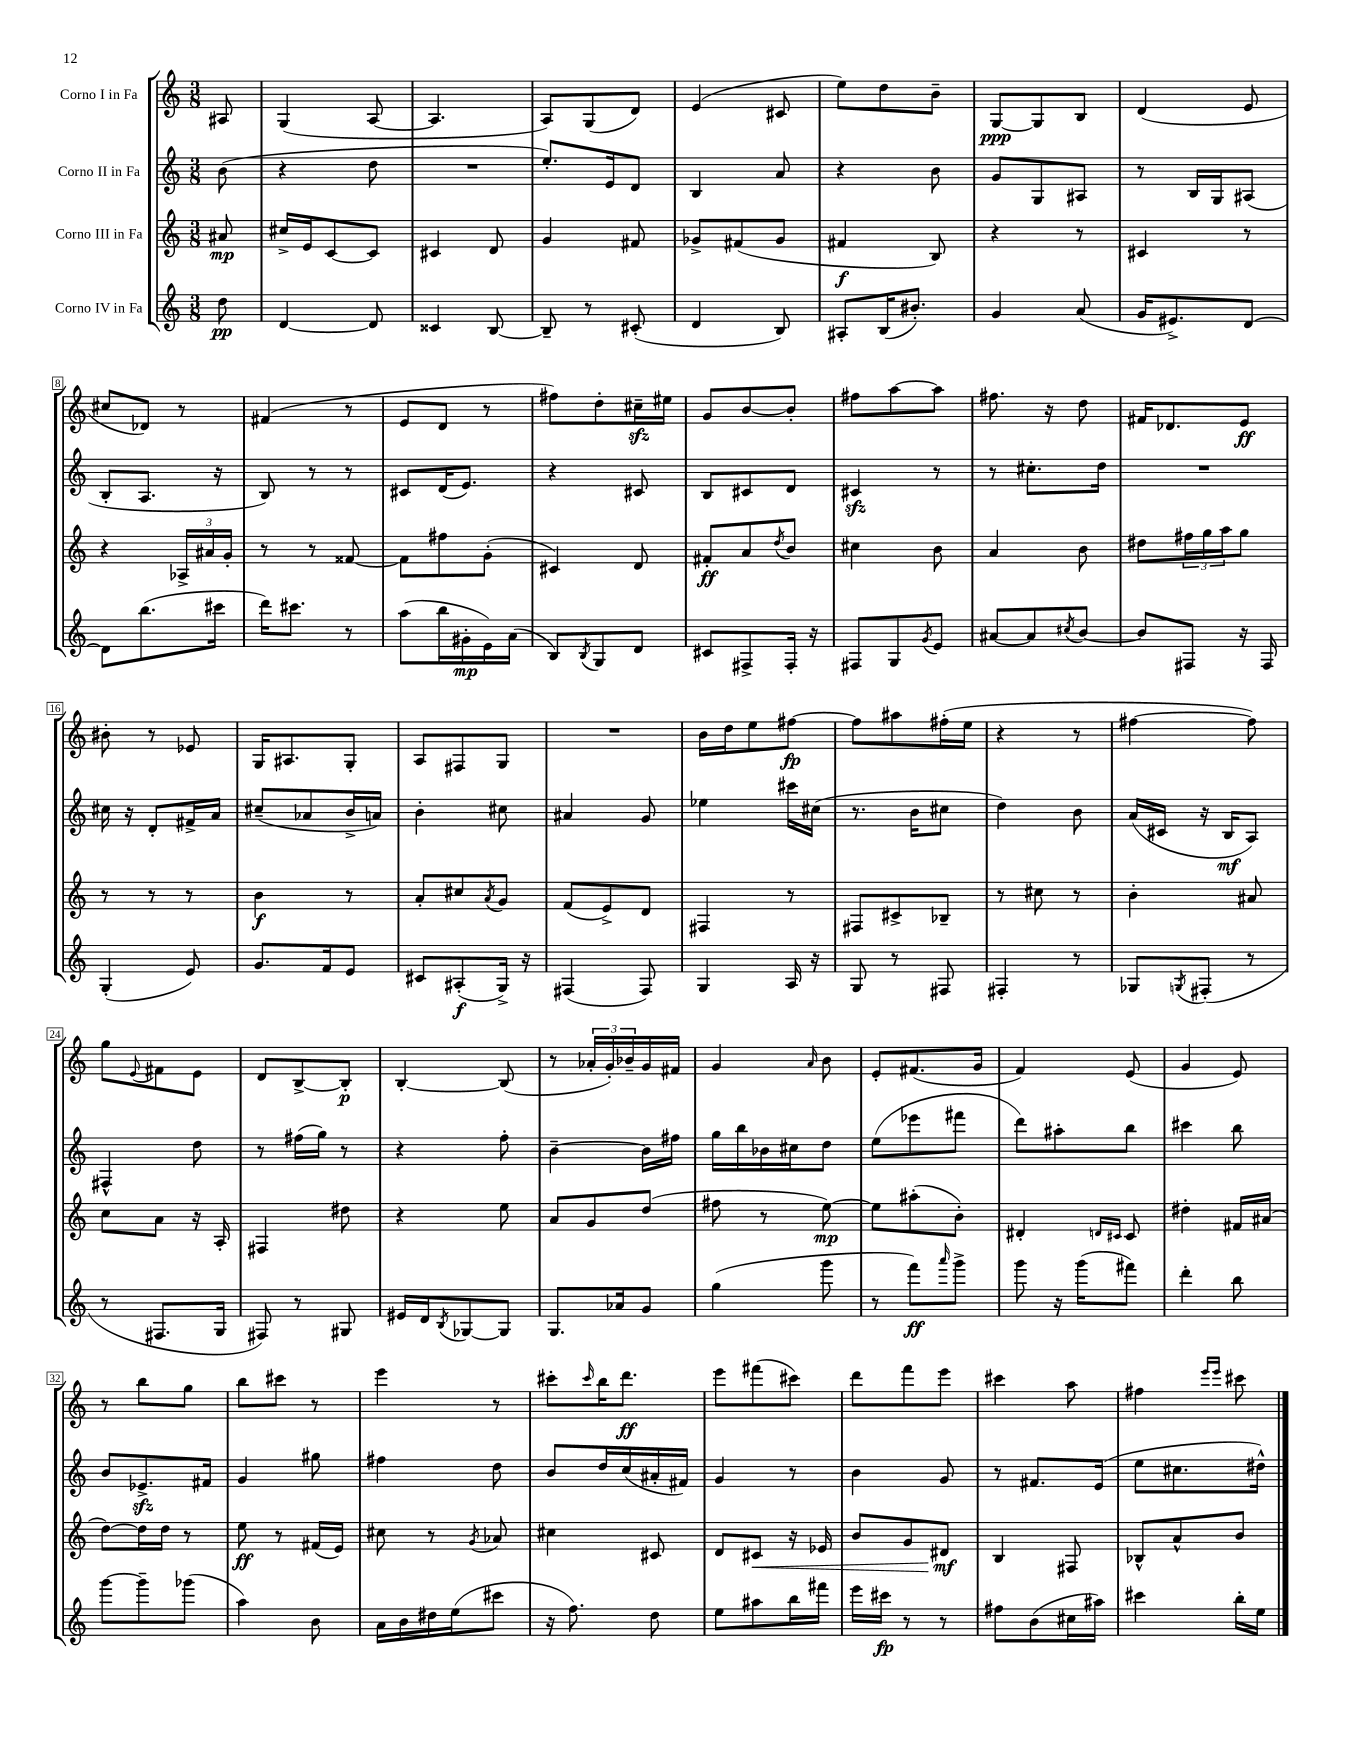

**kern	**dynam	**kern	**dynam	**kern	**dynam	**kern	**dynam
*part4	*part4	*part3	*part3	*part2	*part2	*part1	*part1
*staff4	*staff4	*staff3	*staff3	*staff2	*staff2	*staff1	*staff1
*I"Corno IV in Fa	*	*I"Corno III in Fa	*	*I"Corno II in Fa	*	*I"Corno I in Fa	*
*clefG2	*	*clefG2	*	*clefG2	*	*clefG2	*
*k[]	*	*k[]	*	*k[]	*	*k[]	*
*M3/8	*	*M3/8	*	*M3/8	*	*M3/8	*
=	=	=	=	=	=	=	=
8dd\	pp	8a#X/	mp	(8b\	.	8A#X/	.
=1	=1	=1	=1	=1	=1	=1	=1
[4d/	.	16cc#X^/LL	.	4r	.	(4G/	.
.	.	16e/J	.	.	.	.	.
.	.	[8c/	.	.	.	.	.
8d/]	.	8c/J]	.	8dd\	.	[8A/	.
=2	=2	=2	=2	=2	=2	=2	=2
4c##X/	.	4c#X/	.	4.r	.	4.A/]	.
[8B/	.	8d/	.	.	.	.	.
=3	=3	=3	=3	=3	=3	=3	=3
8B~/]	.	4g/	.	8.ee'/L)	.	8A/L)	.
8r	.	.	.	.	.	(8G/	.
.	.	.	.	16e/k	.	.	.
(8c#X'/	.	8f#X/	.	8d/J	.	8d/J)	.
=4	=4	=4	=4	=4	=4	=4	=4
4d/	.	8g-X^/L	.	4B/	.	(4e/	.
.	.	(8f#X/	.	.	.	.	.
8B/)	.	8g-/J	.	8a/	.	8c#X/	.
=5	=5	=5	=5	=5	=5	=5	=5
8A#X'/L	.	4f#X/	f	4r	.	8ee\L)	.
(16B/K	.	.	.	.	.	8dd\	.
8.b#X'/J)	.	.	.	.	.	.	.
.	.	8B/)	.	8b\	.	8b~\J	.
=6	=6	=6	=6	=6	=6	=6	=6
4g/	.	4r	.	8g/L	.	[8G/L	ppp
.	.	.	.	8G/	.	8G/]	.
(8a/	.	8r	.	8A#X/J	.	8B/J	.
=7	=7	=7	=7	=7	=7	=7	=7
16g/KL	.	4c#X/	.	8r	.	(4d/	.
8.e#X^/)	.	.	.	.	.	.	.
.	.	.	.	16B/LL	.	.	.
.	.	.	.	16G/J	.	.	.
[8d/J	.	8r	.	(8A#X/J	.	8e/	.
!!LO:LB:g=z
=8	=8	=8	=8	=8	=8	=8	=8
8d\L]	.	4r	.	8B'/L	.	8cc#X/L	.
(8.bb\	.	.	.	8.A/J	.	8d-X/J)	.
.	.	24A-X^/LL	.	.	.	8r	.
.	.	24a#X/	.	.	.	.	.
16ccc#X\Jk	.	.	.	16r	.	.	.
.	.	24g'/JJ	.	.	.	.	.
=9	=9	=9	=9	=9	=9	=9	=9
16ddd\KL)	.	8r	.	8B/)	.	(4f#X/	.
8.ccc#X\J	.	.	.	.	.	.	.
.	.	8r	.	8r	.	.	.
8r	.	[8f##X/	.	8r	.	8r	.
=10	=10	=10	=10	=10	=10	=10	=10
(8aa\L	.	8f##\L]	.	8c#X/L	.	8e/L	.
16bb\L	.	8ff#X\	.	(16d/K	.	8d/J	.
16g#X'\	mp	.	.	8.e/J)	.	.	.
16e\)	.	(8g'\J	.	.	.	8r	.
(16a\JJ	.	.	.	.	.	.	.
=11	=11	=11	=11	=11	=11	=11	=11
8B/L)	.	4c#X/)	.	4r	.	8ff#X\L)	.
8qB/	.	.	.	.	.	.	.
8G/	.	.	.	.	.	8dd'\	.
8d/J	.	8d/	.	8c#X/	.	16cc#Xzz~\L	.
.	.	.	.	.	.	16ee#X\JJ	.
=12	=12	=12	=12	=12	=12	=12	=12
8c#X/L	.	8f#X'/L	ff	8B/L	.	8g/L	.
8F#X^/	.	8a/	.	8c#X/	.	[8b/	.
.	.	8qdd/	.	.	.	.	.
16F#'/Jk	.	8b/J	.	8d/J	.	8b'/J]	.
16r	.	.	.	.	.	.	.
=13	=13	=13	=13	=13	=13	=13	=13
8F#X/L	.	4cc#X\	.	4c#Xzz/	.	8ff#X\L	.
8G/	.	.	.	.	.	[8aa\	.
8qg/	.	.	.	.	.	.	.
8e/J	.	8b\	.	8r	.	8aa\J]	.
=14	=14	=14	=14	=14	=14	=14	=14
[8a#X/L	.	4a/	.	8r	.	8.ff#X\	.
8a#/]	.	.	.	8.cc#X'\L	.	.	.
.	.	.	.	.	.	16r	.
8qcc#X/	.	.	.	.	.	.	.
[8b/J	.	8b\	.	.	.	8dd\	.
.	.	.	.	16dd\Jk	.	.	.
=15	=15	=15	=15	=15	=15	=15	=15
8b/L]	.	8dd#X\L	.	4.r	.	16f#X/KL	.
.	.	.	.	.	.	8.d-X/	.
8F#X/J	.	24ff#X\L	.	.	.	.	.
.	.	24gg\	.	.	.	.	.
.	.	24aa\J	.	.	.	.	.
16r	.	8gg\J	.	.	.	8e/J	ff
16F#/	.	.	.	.	.	.	.
!!LO:LB:g=z
=16	=16	=16	=16	=16	=16	=16	=16
(4G'/	.	8r	.	16cc#X\	.	8b#X'\	.
.	.	.	.	16r	.	.	.
.	.	8r	.	8d'/L	.	8r	.
8e/)	.	8r	.	16f#X^/L	.	8e-X/	.
.	.	.	.	16a/JJ	.	.	.
=17	=17	=17	=17	=17	=17	=17	=17
8.g/L	.	4b\	f	(8cc#X~/L	.	16G/KL	.
.	.	.	.	.	.	8.A#X/	.
.	.	.	.	8a-X/	.	.	.
16f/k	.	.	.	.	.	.	.
8e/J	.	8r	.	16b^/L	.	8G'/J	.
.	.	.	.	16an/JJ)	.	.	.
=18	=18	=18	=18	=18	=18	=18	=18
8c#X/L	.	8a'/L	.	4b'\	.	8A/L	.
(8A#X'/	f	8cc#X/	.	.	.	8F#X/	.
.	.	8qa/	.	.	.	.	.
16G^/Jk)	.	8g/J	.	8cc#X\	.	8G/J	.
16r	.	.	.	.	.	.	.
=19	=19	=19	=19	=19	=19	=19	=19
(4F#X/	.	(8f/L	.	4a#X/	.	4.r	.
.	.	8e^/)	.	.	.	.	.
8F#/)	.	8d/J	.	8g/	.	.	.
=20	=20	=20	=20	=20	=20	=20	=20
4G/	.	4F#X/	.	4ee-X\	.	16b\LL	.
.	.	.	.	.	.	16dd\J	.
.	.	.	.	.	.	8ee\	.
16A/	.	8r	.	16ccc#X\LL	.	[8ff#X\J	fp
16r	.	.	.	(16cc#X\JJ	.	.	.
=21	=21	=21	=21	=21	=21	=21	=21
8G/	.	8F#X/L	.	8.r	.	8ff#\L]	.
8r	.	8c#X^/	.	.	.	8aa#X\	.
.	.	.	.	16b\KL	.	.	.
8F#X/	.	8B-X~/J	.	8cc#X\J	.	(16ff#X'\L	.
.	.	.	.	.	.	16ee\JJ	.
=22	=22	=22	=22	=22	=22	=22	=22
4F#X'/	.	8r	.	4dd\)	.	4r	.
.	.	8cc#X\	.	.	.	.	.
8r	.	8r	.	8b\	.	8r	.
=23	=23	=23	=23	=23	=23	=23	=23
8G-X/L	.	4b'\	.	(16a/LL	.	[4ff#X\	.
.	.	.	.	16c#X/JJ	.	.	.
8qGn/	.	.	.	.	.	.	.
(8F#X'/J	.	.	.	16r	.	.	.
.	.	.	.	16B/KL	mf	.	.
8r	.	8a#X/	.	8A/J)	.	8ff#\])	.
!!LO:LB:g=z
=24	=24	=24	=24	=24	=24	=24	=24
8r	.	8cc\L	.	4F#X^^/	.	8gg\L	.
.	.	.	.	.	.	8qqe/	.
8.F#X/L	.	8a\J	.	.	.	8f#X\	.
.	.	16r	.	8dd\	.	8e\J	.
16G/Jk	.	16A'/	.	.	.	.	.
=25	=25	=25	=25	=25	=25	=25	=25
8F#X/)	.	4F#X/	.	8r	.	8d/L	.
8r	.	.	.	(16ff#X\LL	.	[8B^/	.
.	.	.	.	16gg\JJ)	.	.	.
8G#X/	.	8dd#X\	.	8r	.	8B'/J]	p
=26	=26	=26	=26	=26	=26	=26	=26
16e#X/LL	.	4r	.	4r	.	[4B'/	.
16d/J	.	.	.	.	.	.	.
8qB/	.	.	.	.	.	.	.
[8G-X/	.	.	.	.	.	.	.
8G-/J]	.	8ee\	.	8ff'\	.	(8B/]	.
=27	=27	=27	=27	=27	=27	=27	=27
8.G/L	.	8a/L	.	[4b~\	.	8r	.
.	.	8g/	.	.	.	24a-X'/LL	.
.	.	.	.	.	.	24g'/)	.
16a-X/k	.	.	.	.	.	.	.
.	.	.	.	.	.	24b-X~/	.
8g/J	.	(8dd/J	.	16b\LL]	.	16g/	.
.	.	.	.	16ff#X\JJ	.	16f#X/JJ	.
=28	=28	=28	=28	=28	=28	=28	=28
(4gg\	.	8ff#X\	.	16gg\LL	.	4g/	.
.	.	.	.	16bb\	.	.	.
.	.	8r	.	16b-X\	.	.	.
.	.	.	.	16cc#X\J	.	.	.
.	.	.	.	.	.	16qqa/	.
8ggg\	.	[8ee\)	mp	8dd\J	.	8b\	.
=29	=29	=29	=29	=29	=29	=29	=29
8r	.	8ee\L]	.	(8ee\L	.	8e'/L	.
8fff\L)	ff	(8aa#X'\	.	8eee-X\	.	(8.f#X/	.
16qqaaa/	.	.	.	.	.	.	.
8ggg^\J	.	8b'\J)	.	8fff#X\J	.	.	.
.	.	.	.	.	.	16g/Jk	.
=30	=30	=30	=30	=30	=30	=30	=30
8ggg\	.	4d#X'/	.	8ddd\L)	.	4f/)	.
16r	.	.	.	8aa#X'\	.	.	.
(16ggg\KL	.	.	.	.	.	.	.
.	.	16qqdn/LL	.	.	.	.	.
.	.	16qqc#X/JJ	.	.	.	.	.
8fff#X\J)	.	8c#/	.	8bb\J	.	(8e/	.
=31	=31	=31	=31	=31	=31	=31	=31
4ddd'\	.	4dd#X'\	.	4ccc#X\	.	4g/	.
8bb\	.	16f#X/LL	.	8bb\	.	8e/)	.
.	.	(16a#X/JJ	.	.	.	.	.
!!LO:LB:g=z
=32	=32	=32	=32	=32	=32	=32	=32
[8ggg\L	.	[8dd\L)	.	8b/L	.	8r	.
8ggg~\]	.	16dd\L]	.	8.e-Xzz^/	.	8bb\L	.
.	.	16dd\JJ	.	.	.	.	.
(8ggg-X\J	.	8r	.	.	.	8gg\J	.
.	.	.	.	16f#X/Jk	.	.	.
=33	=33	=33	=33	=33	=33	=33	=33
4aa\)	.	8ee\	ff	4g/	.	8bb\L	.
.	.	8r	.	.	.	8ccc#X\J	.
8b\	.	(16f#X/LL	.	8gg#X\	.	8r	.
.	.	16e/JJ)	.	.	.	.	.
=34	=34	=34	=34	=34	=34	=34	=34
16a\LL	.	8cc#X\	.	4ff#X\	.	4eee\	.
16b\	.	.	.	.	.	.	.
16dd#X\	.	8r	.	.	.	.	.
(16ee\J	.	.	.	.	.	.	.
.	.	8qg/	.	.	.	.	.
8ccc#X\J	.	8a-X/	.	8dd\	.	8r	.
=35	=35	=35	=35	=35	=35	=35	=35
16r	.	4cc#X\	.	8b/L	.	8ccc#X'\L	.
8.ff\)	.	.	.	.	.	.	.
.	.	.	.	.	.	16qqccc#/	.
.	.	.	.	16dd/L	.	16bb\K	.
.	.	.	.	(16cc/	.	8.ddd\J	ff
8dd\	.	8c#X/	.	16a#X'/	.	.	.
.	.	.	.	16f#X/JJ)	.	.	.
=36	=36	=36	=36	=36	=36	=36	=36
8ee\L	.	8d/L	.	4g/	.	8eee\L	.
!	!	!	!LO:HP:b	!	!	!	!
8aa#X\	.	8c#X/J	<	.	.	(8fff#X\	.
16bb\L	.	16r	.	8r	.	8ccc#X\J)	.
16fff#X\JJ	.	16e-X/	.	.	.	.	.
=37	=37	=37	=37	=37	=37	=37	=37
16eee\LL	.	8b/L	.	4b\	.	8ddd\L	.
16ccc#X\JJ	fp	.	.	.	.	.	.
8r	.	8g/	.	.	.	8fff\	.
8r	.	8d#X/J	mf	8g/	.	8eee\J	.
.	.	.	[	.	.	.	.
=38	=38	=38	=38	=38	=38	=38	=38
8ff#X\L	.	4B/	.	8r	.	4ccc#X\	.
(8b\	.	.	.	8.f#X/L	.	.	.
16cc#X\L	.	8F#X/	.	.	.	8aa\	.
16aa#X\JJ)	.	.	.	(16e/Jk	.	.	.
=39	=39	=39	=39	=39	=39	=39	=39
4ccc#X\	.	8B-X^^/L	.	8ee\L	.	4ff#X\	.
.	.	8a^^/	.	8.cc#X\	.	.	.
.	.	.	.	.	.	16qqeee/LL	.
.	.	.	.	.	.	16qqeee/JJ	.
16bb'\LL	.	8b/J	.	.	.	8ccc#X\	.
16ee\JJ	.	.	.	16dd#X^^\Jk)	.	.	.
==	==	==	==	==	==	==	==
*-	*-	*-	*-	*-	*-	*-	*-
